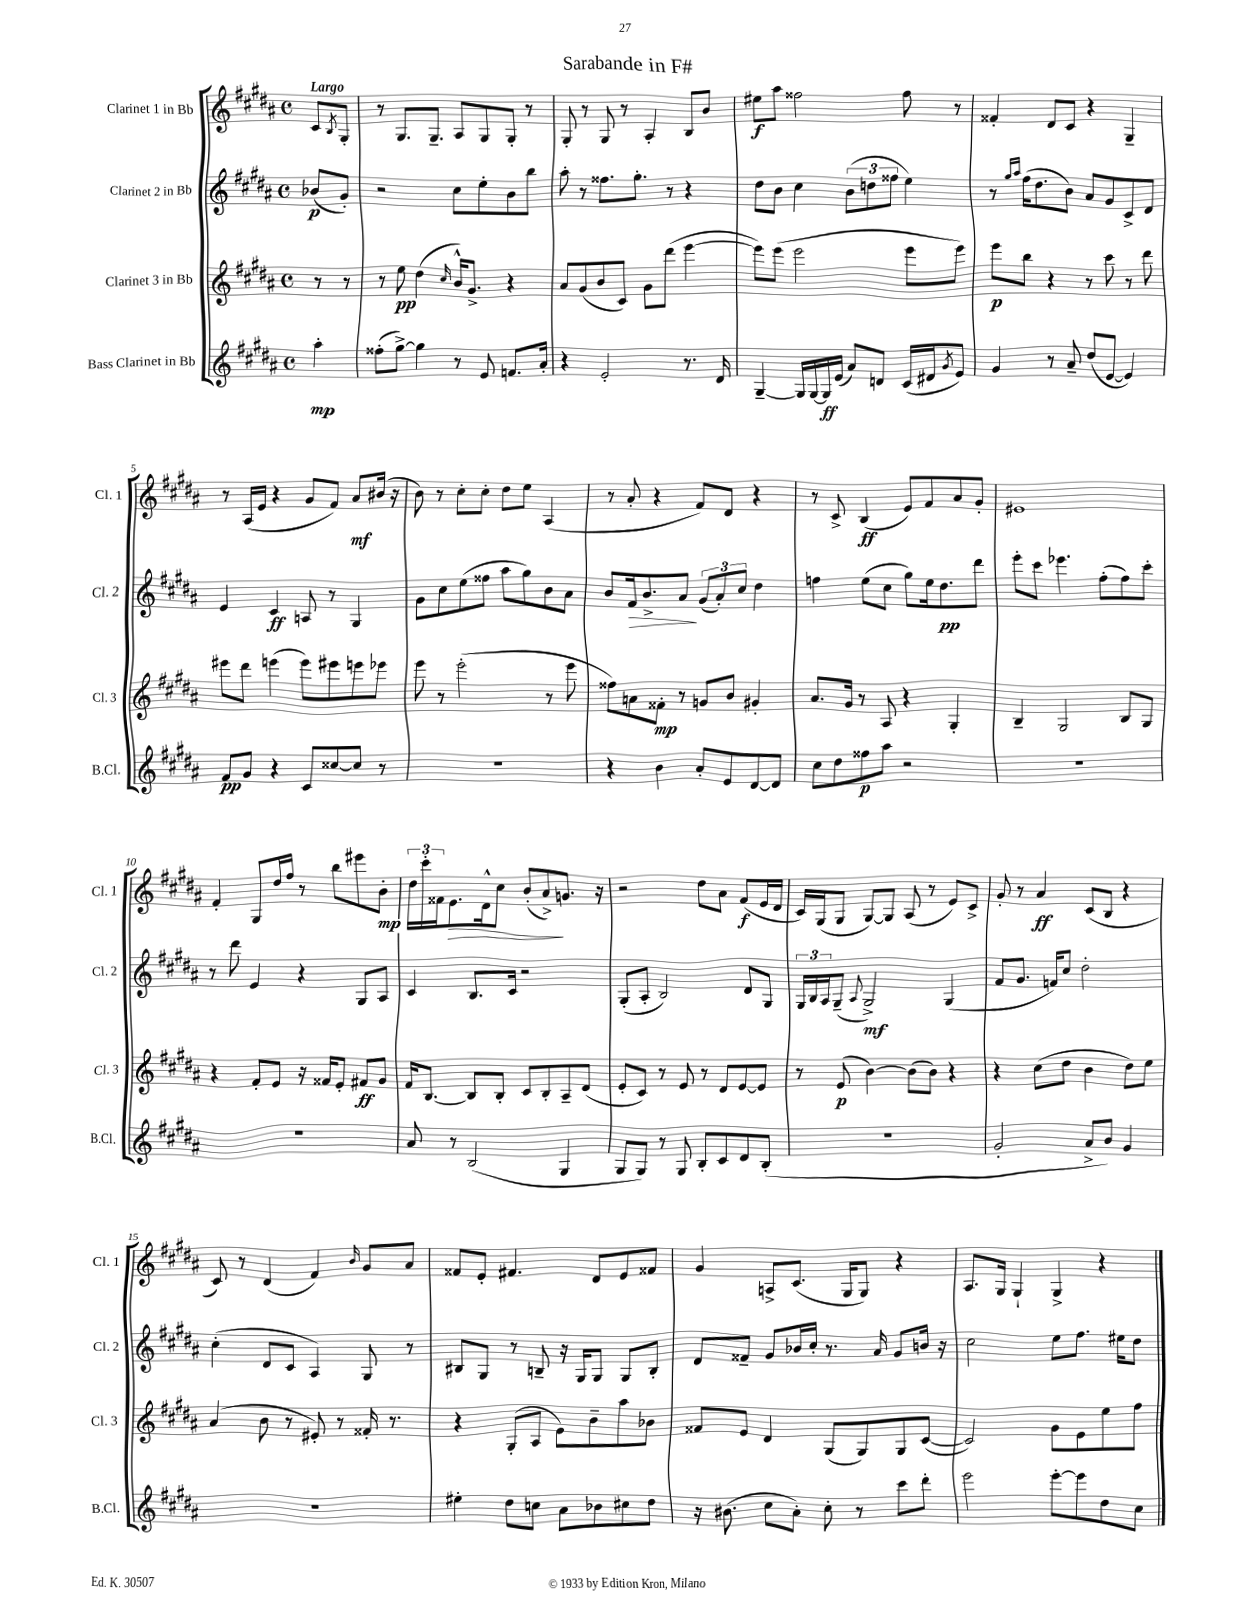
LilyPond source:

\header { title = "Sarabande in F#" }
<<
\new StaffGroup <<
\new Staff = "s0" \with { instrumentName = "Clarinet 1 in Bb" shortInstrumentName = "Cl. 1" } {
    \clef treble \key b \major \defaultTimeSignature \time 4/4 \partial 4 \tempo "Largo"
    cis'8 \acciaccatura { b8 } gis8-. |
    r8 gis8. gis8.-- ais8 gis8 gis8-. r8 |
    gis8-. r8 gis8 r8 ais4-. b8 b'8 |
    eis''8\f ais''8 fisis''2 fisis''8 r8 |
    fisis'4-. dis'8 cis'8 r4 gis4-- |
    r8 ais16( e'16 r4 gis'8 fis'8) ais'8\mf bis'16( r16 |
    b'8) r8 cis''8-. cis''8-. dis''8 e''8 ais4( |
    r8 ais'8-. r4 fis'8) dis'8 r4 |
    r8 cis'8-> b4\ff( e'8) fis'8 ais'8 gis'8-. |
    eis'1 |
    fis'4-. gis8 dis''16 fis''16 r8 b''8 eis'''8 b'8-.\mp |
    \tuplet 3/2 { dis''16 cis'''16-. fisis'16 } e'8.\> dis'16-^ cis''8 b'8-.( ais'8->\!) g'8. r16 |
    r2 dis''8 ais'8 fis'8\f( e'16 dis'16 |
    cis'16) gis16( gis8 gis8~) gis8 ais8( r8 e'8) cis'8-> |
    gis'8-. r8 ais'4\ff cis'8( b8 r4 |
    cis'8) r8 dis'4( fis'4) \grace { b'16 } gis'8 ais'8 |
    fisis'8 e'8-. fis'4. dis'8 e'8 fisis'8 |
    gis'4 a8-> cis'8.( gis16 gis8) r4 |
    ais8. gis16 gis4-! gis4-> r4 \bar "|." |
}
\new Staff = "s1" \with { instrumentName = "Clarinet 2 in Bb" shortInstrumentName = "Cl. 2" } {
    \clef treble \key b \major \defaultTimeSignature \time 4/4 \partial 4
    bes'8\p( gis'8-.) |
    r2 cis''8 e''8-. b'8 b''8 |
    ais''8-. r8 fisis''8. gis''8.-. r8 r4 |
    dis''8 b'8 cis''4 \tuplet 3/2 { b'8( d''8 fisis''8 } e''4) |
    r8 \grace { gis''16 ais''16 } fis''16( dis''8. b'8) ais'8 gis'8 cis'8-> dis'8 |
    e'4 cis'4\ff a8 r8 gis4 |
    gis'8 cis''8 e''8( fisis''8 ais''8 gis''8) b'8 ais'8 |
    b'8 fis'16\> b'8.-> ais'8\! \tuplet 3/2 { gis'8( ais'8-.) cis''8 } dis''4 |
    f''4 e''8( cis''8 gis''8) e''16 dis''8.\pp dis'''8 |
    e'''8-. cis'''8 ees'''4. fis''8-.( fis''8) cis'''8-. |
    r8 dis'''8 e'4 r4 gis8 ais8 |
    cis'4 b8. cis'16 r2 |
    gis8-.( ais8-. b2) dis'8 gis8 |
    \tuplet 3/2 { gis16 b16 ais16 } gis8--( \appoggiatura { ais8 } gis2->\mf) gis4( |
    fis'8 gis'8. f'16) cis''8 dis''2-. |
    cis''4-.( dis'8 cis'8 ais4) gis8 r8 |
    bis8 gis8 r8 b8-- r16 gis16 gis8 gis8 b8-. |
    dis'8 fisis'8-- gis'8 bes'16 cis''16-. r8. ais'16 gis'8 b'16 r16 |
    cis''2 e''8 fis''8. eis''16 dis''8 \bar "|." |
}
\new Staff = "s2" \with { instrumentName = "Clarinet 3 in Bb" shortInstrumentName = "Cl. 3" } {
    \clef treble \key b \major \defaultTimeSignature \time 4/4 \partial 4
    r8 r8 |
    r8 e''8\pp dis''4( \grace { cis''16 } b'16-^) gis'8.-> r4 |
    ais'8 gis'8( b'8 cis'8) gis'8 dis'''8( e'''4~ |
    e'''8) e'''8( e'''2 e'''8 e'''8) |
    e'''8\p b''8 r4 r8 cis'''8 r8 dis'''8 |
    eis'''8 dis'''8 e'''4( e'''8) eis'''8 e'''8 ees'''8 |
    e'''8 r8 e'''2-.( r8 e'''8 |
    fisis''8) a'8 fisis'8-.\mp r8 g'8 b'8 gis'4-. |
    ais'8. gis'16 r8 ais8 r4 gis4-. |
    b4-- gis2 b8 gis8 |
    r4 fis'8-. e'8 r16 fisis'16 e'8-. fis'8\ff gis'8 |
    fis'16 b8.~ b8 b8-. cis'8 b8-. ais8-- dis'8( |
    e'8-. cis'8) r8 e'8 r8 dis'8 e'8~ e'8 |
    r8 e'8\p( b'4~) b'8( b'8) r4 |
    r4 cis''8( dis''8 b'4 dis''8) e''8 |
    ais'4( b'8 r8 eis'8-.) r8 fisis'16-. r8. |
    r4 gis8-.( ais8 e'8) b'8-- ais''8 bes'8 |
    fisis'8 e'8 dis'4 gis8( gis8) gis8 cis'8~( |
    cis'2) gis'8 e'8 e''8 fis''8 \bar "|." |
}
\new Staff = "s3" \with { instrumentName = "Bass Clarinet in Bb" shortInstrumentName = "B.Cl." } {
    \clef treble \key b \major \defaultTimeSignature \time 4/4 \partial 4
    ais''4-.\mp |
    fisis''8-.( gis''8~->) gis''4 r8 e'8 f'8. ais'16-. |
    r4 e'2-. r8. dis'16 |
    gis4~-- gis16 gis16~ gis16\ff e'16( ais'8) d'8 cis'16( dis'16 \acciaccatura { gis'8 } e'8) |
    gis'4 r8 ais'8-- dis''8( e'8~ e'4) |
    fis'8\pp gis'8 r4 cis'8 cisis''8~ cisis''8 r8 |
    R1 |
    r4 b'4 ais'8-. e'8 dis'8~ dis'8 |
    cis''8 dis''8 fisis''8\p ais''8 r2 |
    R1 |
    R1 |
    ais'8 r8 b2( gis4 |
    gis8 gis8) r8 gis8 b8-. cis'8 dis'8 b8-.( |
    R1 |
    gis'2-. ais'8-> b'8) gis'4 |
    R1 |
    eis''4-. dis''8 c''8 ais'8 bes'8 cis''8 dis''8 |
    r16 bis'8.( cis''8 ais'8-.) cis''8-. r8 cis'''8 dis'''8-. |
    e'''2 e'''8~-. e'''8 dis''8 cis''8 \bar "|." |
}
>>
>>
